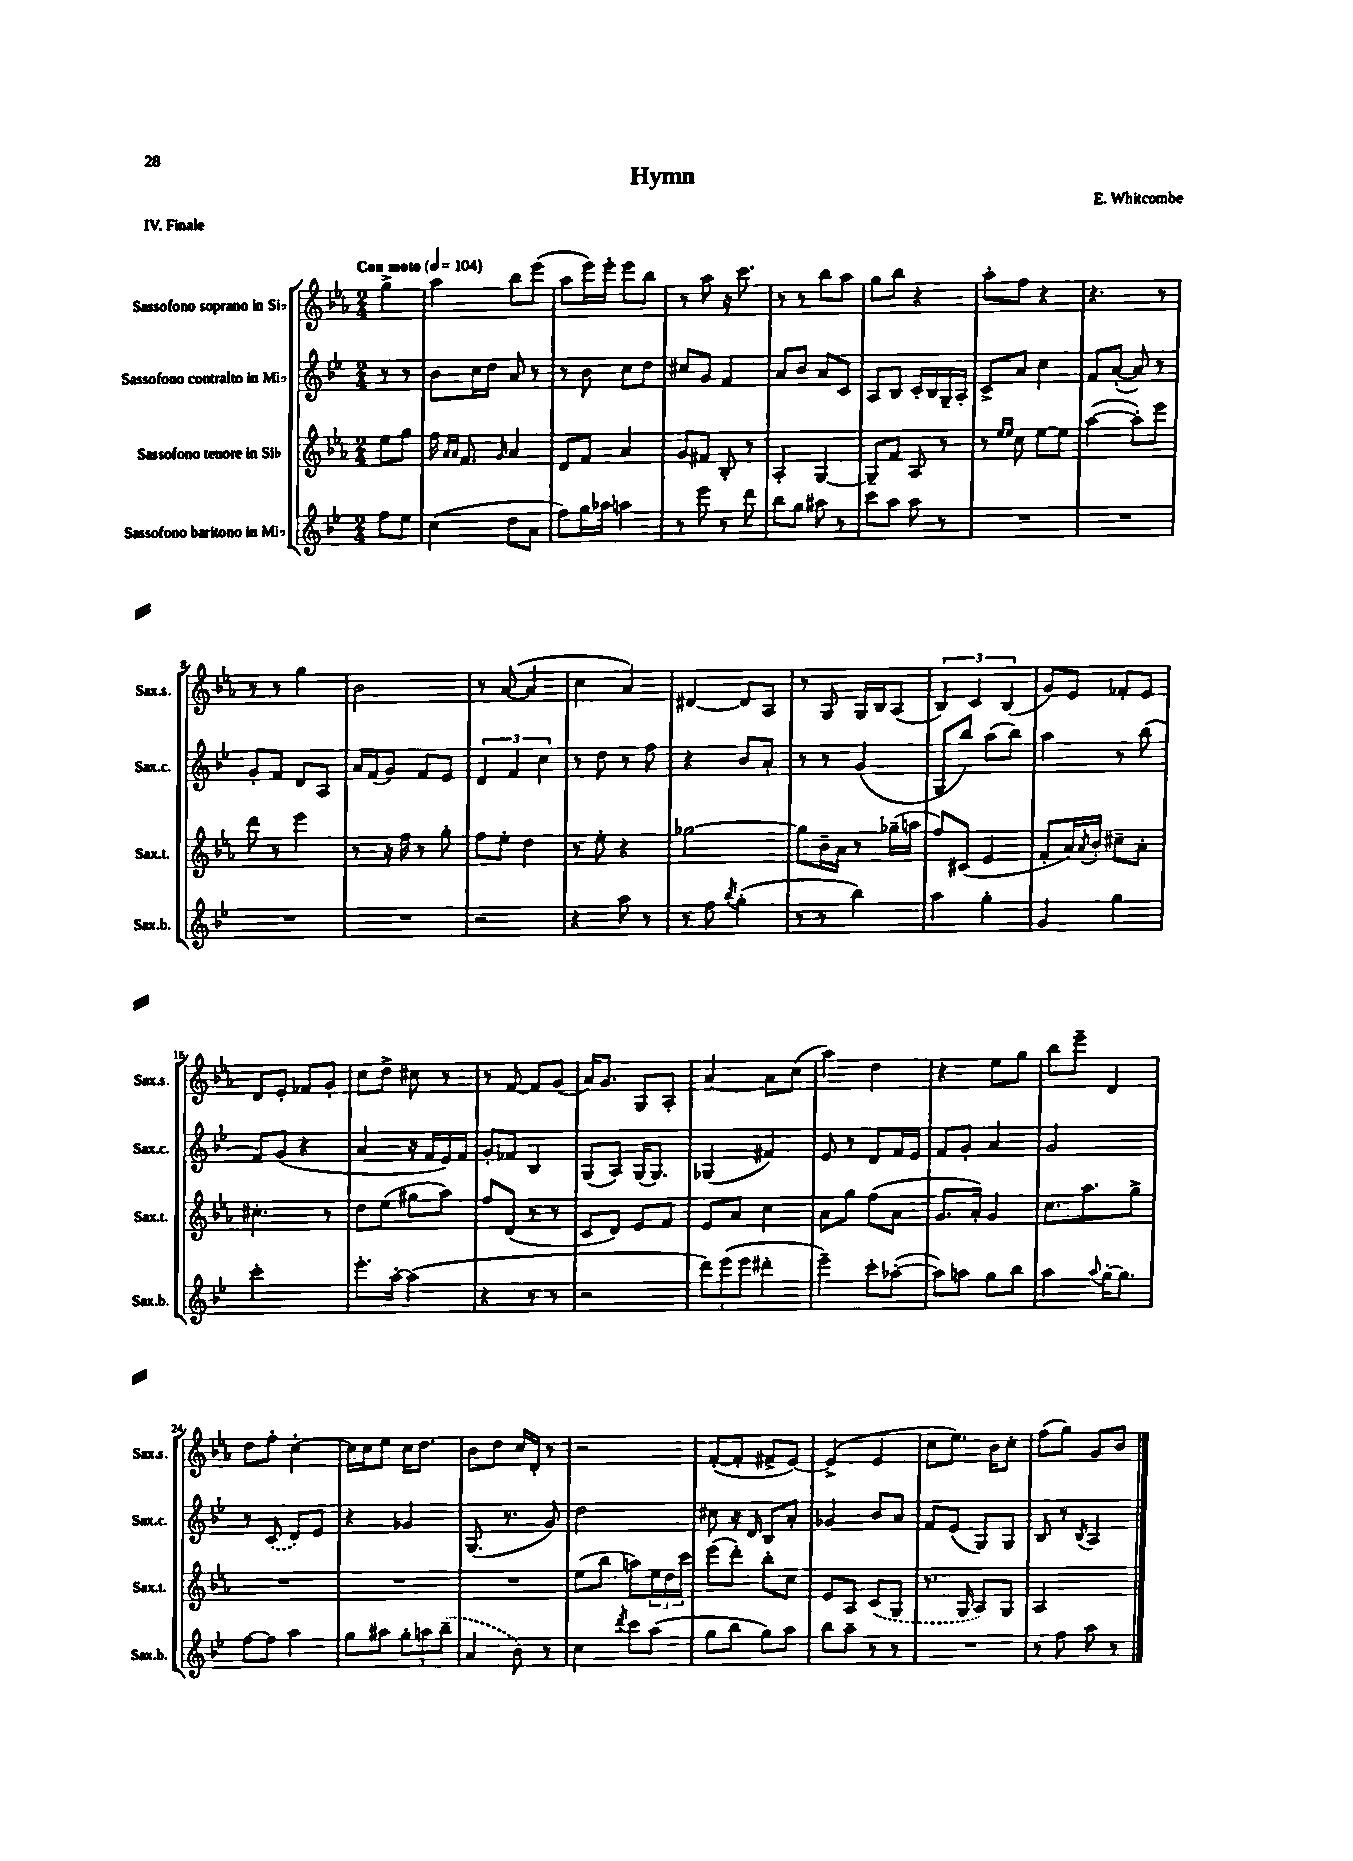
\header { title = "Hymn" composer = "E. Whitcombe" piece = "IV. Finale" }
<<
\new StaffGroup <<
\new Staff = "s0" \with { instrumentName = "Sassofono soprano in Sib" shortInstrumentName = "Sax.s." } {
    \clef treble \key ees \major \numericTimeSignature \time 2/4 \partial 4 \tempo "Con moto" 4 = 104
    g''4-> |
    aes''4 bes''8 ees'''8( |
    aes''8 ees'''16) ees'''16-. ees'''8 bes''8 |
    r8 aes''8 r16 c'''8. |
    r8 r8 bes''8 aes''8 |
    g''8 bes''8 r4 |
    aes''8-. f''8 r4 |
    r4. r8 |
    r8 r8 g''4 |
    bes'2 |
    r8 aes'8~( aes'4 |
    c''4 aes'4) |
    dis'4~ dis'8 aes8 |
    r8 g8 g16 bes16 aes8( |
    \tuplet 3/2 { bes4) c'4 bes4( } |
    g'8) ees'8 fes'8-. ees'8 |
    d'8 ees'8-. fes'8 g'8-. |
    c''8 d''8-> cis''8 r8 |
    r8 f'8~ f'8 g'8( |
    aes'16) g'8. g8 aes8-. |
    aes'4~ aes'8 c''8( |
    aes''4) d''4 |
    r4 ees''8 g''8 |
    bes''8 ees'''8-- d'4 |
    d''8 f''8-. c''4~-. |
    c''16 c''16 ees''8 c''16 d''8. |
    bes'8 d''8 c''16 d'16-. r8 |
    r2 |
    f'8~-.( f'8-. fis'8-> ees'8~) |
    ees'4->( ees'4 |
    c''8 ees''8.) bes'16 c''8-. |
    f''8( g''8) g'8 bes'8 \bar "|." |
}
\new Staff = "s1" \with { instrumentName = "Sassofono contralto in Mib" shortInstrumentName = "Sax.c." } {
    \clef treble \key bes \major \numericTimeSignature \time 2/4 \partial 4
    r8 r8 |
    bes'8 c''16 d''16 a'8 r8 |
    r8 bes'8 c''8 d''8 |
    cis''8 g'8 f'4 |
    a'8 bes'8 a'8 c'8 |
    a8 bes8 c'16-. bes16 g16-- a16-. |
    c'8-> a'8 c''4 |
    f'8 a'8~-.( a'8) r8 |
    g'8-. f'8 d'8 a8 |
    a'16 f'16( g'8) f'8 ees'8 |
    \tuplet 3/2 { d'4 f'4 c''4 } |
    r8 d''8 r8 f''8 |
    r4 bes'8 a'8-. |
    r8 r8 g'4( |
    g8 bes''8) a''8( bes''8) |
    a''4 r8 bes''8( |
    f'8) g'8( r4 |
    a'4 r16 f'16 ees'16) f'16 |
    g'8-. fes'8 bes4 |
    g8( a8) g16( g8.) |
    ges4( fis'4) |
    ees'8 r8 d'8 f'16 ees'16 |
    f'8 g'8-. a'4 |
    g'2 |
    r8 \once \slurDashed c'8( d'8) ees'8 |
    r4 ges'4 |
    g8.( r8. g'8) |
    d''2 |
    cis''8 r16 d'16 bes8 a'8-. |
    ges'4 bes'8 a'8 |
    f'8 ees'8( g8) g8 |
    bes8 r8 \acciaccatura { bes8 } a4 \bar "|." |
}
\new Staff = "s2" \with { instrumentName = "Sassofono tenore in Sib" shortInstrumentName = "Sax.t." } {
    \clef treble \key ees \major \numericTimeSignature \time 2/4 \partial 4
    ees''8 g''8 |
    f''16 \grace { aes'16 aes'16 } f'8. \grace { g'16 } aes'4 |
    d'8 f'8 aes'4 |
    g'8 fis'8 bes8-. r8 |
    aes4-. g4~ |
    g8-- f'8 aes8 r8 |
    r8 \grace { ees''16 ees''16 } c''8 ees''8~ ees''8 |
    aes''4~( aes''8-.) ees'''8 |
    d'''8 r8 ees'''4 |
    r8 r16 f''16 r8 g''8-. |
    f''8 ees''8-. d''4 |
    r8 ees''8-. r4 |
    ges''2~ |
    ges''8 bes'16-- aes'16 r8 ges''16--( a''16 |
    f''8) cis'8( ees'4 |
    f'8-. aes'16) \acciaccatura { aes'8 } bes'16-. cis''8-- aes'8-. |
    cis''4.-. r8 |
    d''8 ees''8( gis''8 aes''8) |
    f''8 d'8( r8 r8 |
    c'8 d'8) ees'8 f'8 |
    ees'8 aes'8 c''4 |
    aes'8 g''8 f''8( aes'8 |
    g'8. aes'16-.) g'4 |
    c''8. aes''8. g''8-> |
    R2 |
    R2 |
    R2 |
    ees''8( bes''8 a''8) \tuplet 3/2 { ees''16 d''16 c'''16 } |
    ees'''8( d'''8-.) bes''8-. c''8 |
    ees'8 aes8 \once \slurDashed c'8( g8 |
    r8. g16 aes8) g8 |
    aes2 \bar "|." |
}
\new Staff = "s3" \with { instrumentName = "Sassofono baritono in Mib" shortInstrumentName = "Sax.b." } {
    \clef treble \key bes \major \numericTimeSignature \time 2/4 \partial 4
    f''8 ees''8 |
    c''4( d''8 a'8 |
    f''8) g''16 aes''16 a''4 |
    r8 ees'''8 r8 d'''8 |
    bes''8 g''8 ais''8 r8 |
    c'''8 a''8 a''8 r8 |
    R2 |
    R2 |
    R2 |
    R2 |
    r2 |
    r4 a''8 r8 |
    r8 f''8 \acciaccatura { bes''8 } g''4-.( |
    r8 r8 bes''4) |
    a''4 g''4-. |
    g'4 g''4 |
    c'''2-. |
    ees'''8.-. a''16~-. a''4( |
    r4 r8 r8 |
    r2 |
    \tuplet 3/2 { d'''8) ees'''8( ees'''8 } dis'''4-. |
    ees'''4--) c'''8-. aes''8~-.( |
    aes''8) a''8 g''8 bes''8 |
    a''4 \appoggiatura { a''8 } g''16~-. g''8. |
    f''8~ f''8 a''4 |
    g''8 ais''8 \tuplet 3/2 { g''8-. a''8 \once \slurDashed bes''8--( } |
    a'4 bes'8) r8 |
    c''4 \acciaccatura { d'''8 } c'''8 a''8( |
    g''8 bes''8 g''8) a''8 |
    bes''8 a''8-- r8 r8 |
    R2 |
    r8 f''8 a''8 r8 \bar "|." |
}
>>
>>
